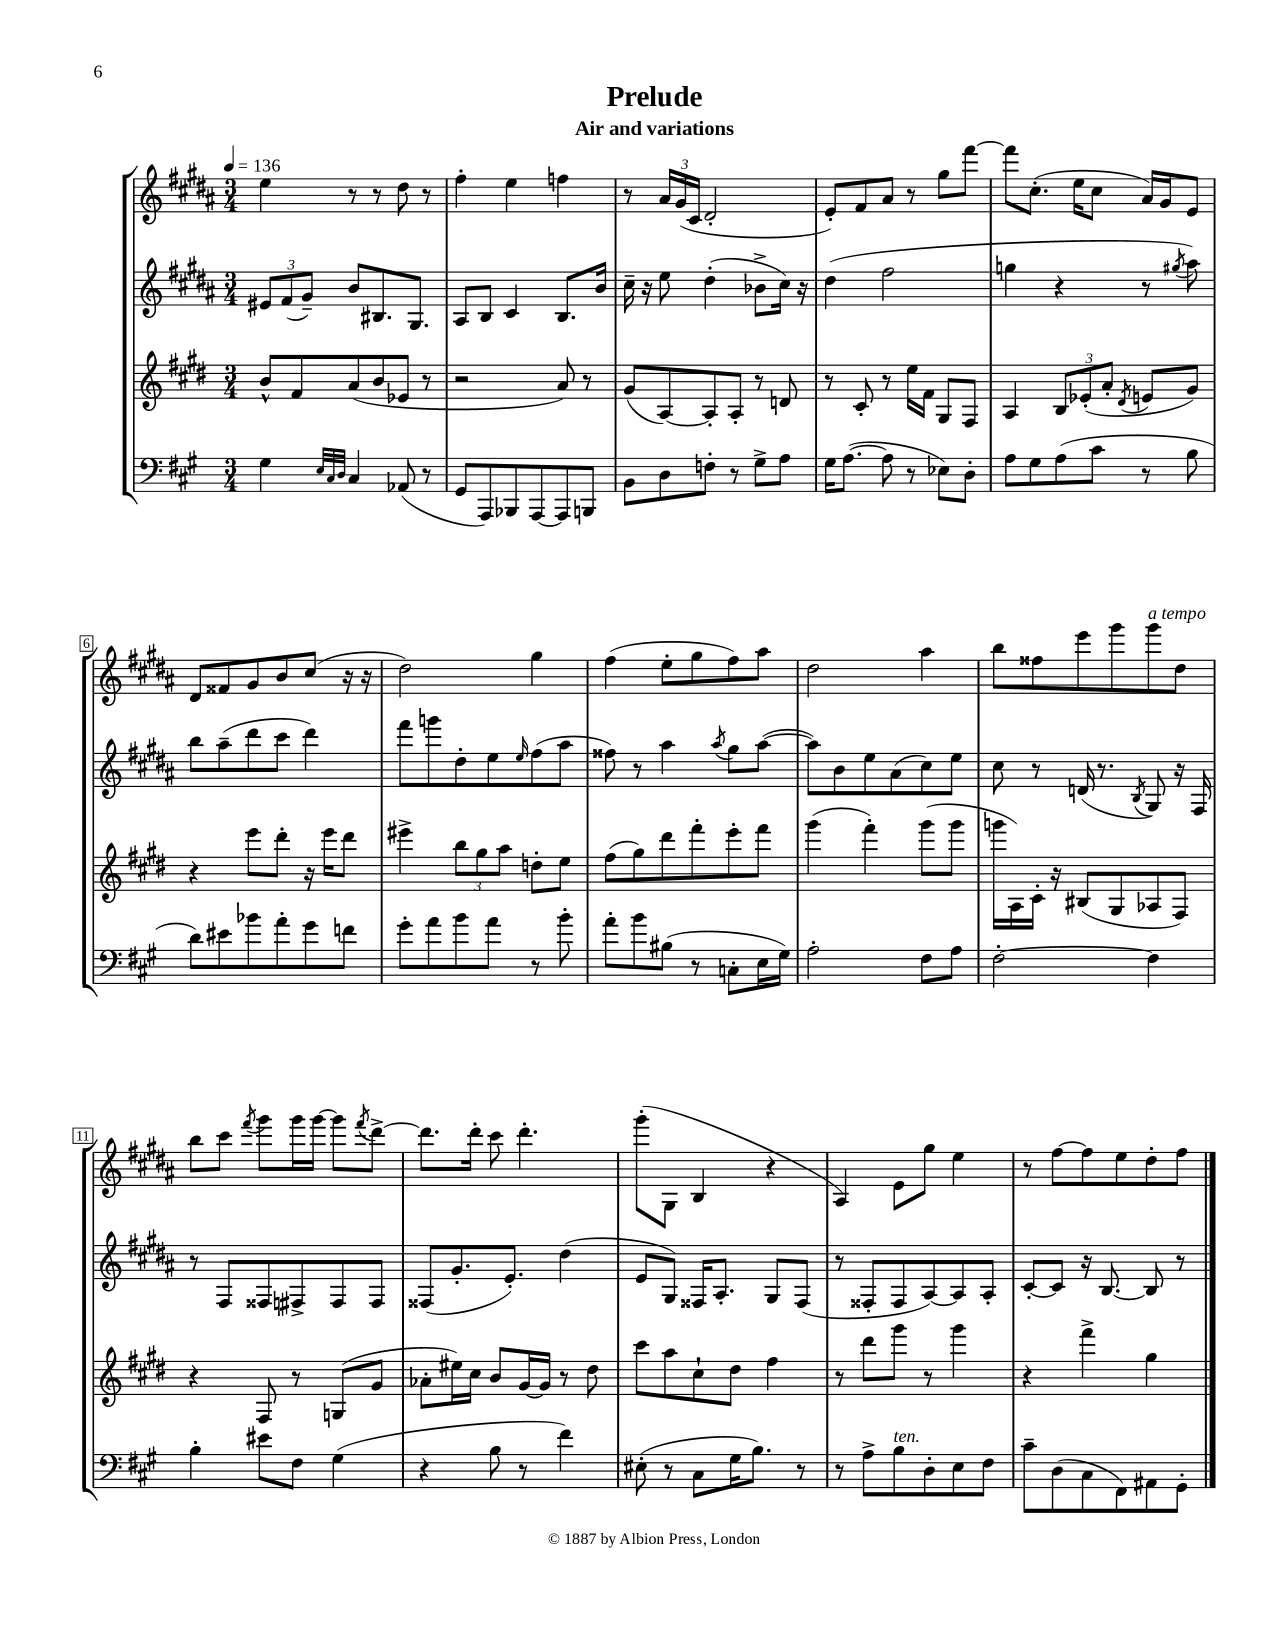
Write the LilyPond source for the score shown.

\header { title = "Prelude" subtitle = "Air and variations" }
<<
\new StaffGroup <<
\new Staff = "s0" {
    \clef treble \key b \major \numericTimeSignature \time 3/4 \tempo 4 = 136
    e''4 r8 r8 dis''8 r8 |
    fis''4-. e''4 f''4 |
    r8 \tuplet 3/2 { ais'16 gis'16( cis'16 } dis'2-. |
    e'8-.) fis'8 ais'8 r8 gis''8 fis'''8~ |
    fis'''8 cis''8.-.( e''16 cis''8 ais'16) gis'16 e'8 |
    dis'8 fisis'8 gis'8 b'8 cis''8( r16 r16 |
    dis''2) gis''4 |
    fis''4( e''8-. gis''8 fis''8) ais''8 |
    dis''2 ais''4 |
    b''8 fisis''8 e'''8 gis'''8 gis'''8^\markup { \italic "a tempo" } dis''8 |
    b''8 cis'''8 \acciaccatura { fis'''8 } gis'''8 gis'''16 gis'''16~ gis'''8 \acciaccatura { fis'''8 } dis'''8~-> |
    dis'''8. dis'''16-. cis'''8 dis'''4.-. |
    gis'''8-.( gis8 b4 r4 |
    ais4) e'8 gis''8 e''4 |
    r8 fis''8~ fis''8 e''8 dis''8-. fis''8 \bar "|." |
}
\new Staff = "s1" {
    \clef treble \key b \major \numericTimeSignature \time 3/4
    \tuplet 3/2 { eis'8 fis'8( gis'8--) } b'8 bis8. gis8. |
    ais8 b8 cis'4 b8. b'16 |
    cis''16-- r16 e''8 dis''4-.( bes'8-> cis''16) r16 |
    dis''4( fis''2 |
    g''4 r4 r8 \acciaccatura { gis''8 } ais''8) |
    b''8 ais''8--( dis'''8 cis'''8 dis'''4) |
    fis'''8 g'''8 dis''8-. e''8 \grace { e''16 } fis''8( ais''8 |
    fisis''8) r8 ais''4 \acciaccatura { ais''8 } gis''8 ais''8~( |
    ais''8) b'8 e''8 ais'8( cis''8) e''8 |
    cis''8 r8 d'16( r8. \acciaccatura { b8 } gis8) r16 fis16 |
    r8 fis8 fisis8 fis8-> fis8 fis8 |
    fisis8( gis'8.-. e'8.-.) dis''4( |
    e'8 gis8) fisis16 ais8.-. gis8 fisis8( |
    r8 fisis8-. fisis8 ais8~) ais8 ais8-. |
    cis'8~-. cis'8 r16 b8.~ b8 r8 \bar "|." |
}
\new Staff = "s2" {
    \clef treble \key e \major \numericTimeSignature \time 3/4
    b'8-^ fis'8 a'8( b'8 ees'8 r8 |
    r2 a'8) r8 |
    gis'8( a8~) a8-. a8-. r8 d'8 |
    r8 cis'8-. r8 e''16 fis'16 gis8 fis8 |
    a4 \tuplet 3/2 { b8 ees'8-.( a'8-. } \acciaccatura { dis'8 } e'8 gis'8) |
    r4 e'''8 dis'''8-. r16 e'''16 dis'''8 |
    eis'''4-> \tuplet 3/2 { b''8 gis''8 a''8 } d''8-. e''8 |
    fis''8( gis''8) dis'''8 fis'''8-. e'''8-. fis'''8 |
    gis'''4( fis'''4-.) gis'''8( gis'''8 |
    g'''16 a16) cis'16-. r16 bis8( gis8 aes8 fis8) |
    r4 fis8 r8 g8( gis'8 |
    aes'8-. eis''16) cis''16 b'8 gis'16~ gis'16 r8 dis''8 |
    cis'''8 a''8 cis''8-! dis''8 fis''4 |
    r8 dis'''8 gis'''8 r8 gis'''4 |
    r4 fis'''4-> gis''4 \bar "|." |
}
\new Staff = "s3" {
    \clef bass \key a \major \numericTimeSignature \time 3/4
    gis4 \grace { e32 cis32 d32 } cis4 aes,8( r8 |
    gis,8 a,,8) bes,,8 a,,8~ a,,8 b,,8 |
    b,8 d8 f8-. r8 gis8-> a8 |
    gis16 a8.~( a8 r8 ees8) d8-. |
    a8 gis8 a8( cis'8 r8 b8 |
    d'8) eis'8 bes'8 a'8-. gis'8 f'8 |
    gis'8-. a'8 b'8 a'8 r8 b'8-. |
    a'8-. b'8 bis8( r8 c8-. e16 gis16) |
    a2-. fis8 a8 |
    fis2~-. fis4 |
    b4-. eis'8 fis8 gis4( |
    r4 b8 r8 fis'4) |
    eis8-.( r8 cis8 gis16 b8.) r8 |
    r8 a8-> b8^\markup { \italic "ten." } d8-. e8 fis8 |
    cis'8-- d8( cis8 fis,8) ais,8 gis,8-. \bar "|." |
}
>>
>>
\layout { \context { \Score \override BarNumber.stencil = #(make-stencil-boxer 0.1 0.3 ly:text-interface::print) } }
